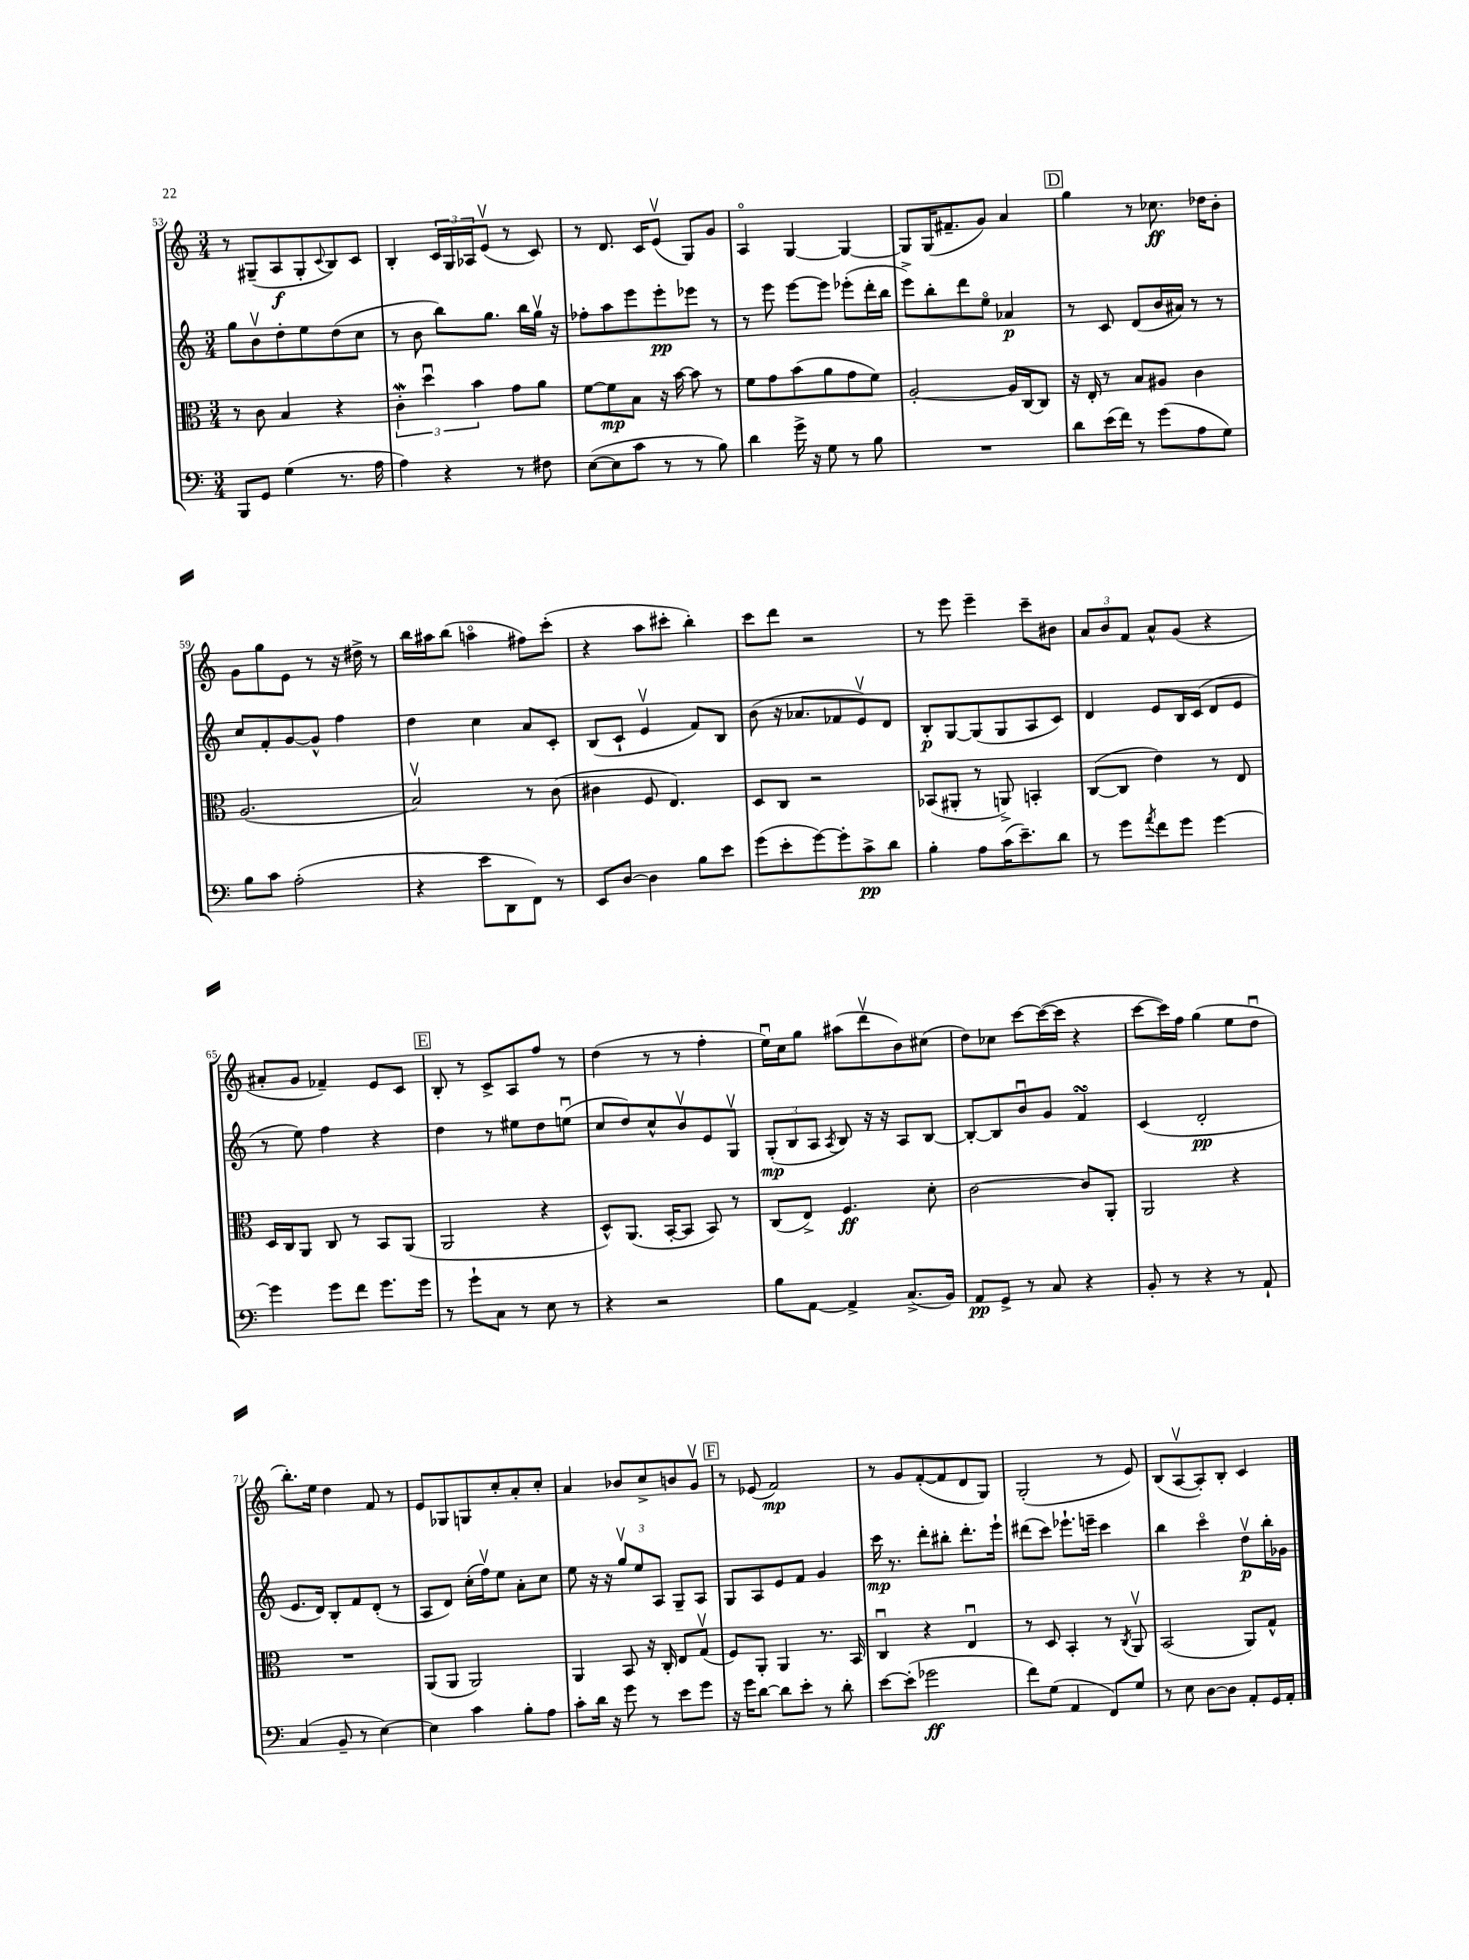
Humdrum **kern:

**kern	**dynam	**kern	**dynam	**kern	**dynam	**kern	**dynam
*part4	*part4	*part3	*part3	*part2	*part2	*part1	*part1
*staff4	*staff4	*staff3	*staff3	*staff2	*staff2	*staff1	*staff1
*clefF4	*	*clefC3	*	*clefG2	*	*clefG2	*
*k[]	*	*k[]	*	*k[]	*	*k[]	*
*M3/4	*	*M3/4	*	*M3/4	*	*M3/4	*
=53	=53	=53	=53	=53	=53	=53	=53
8BBB/L	.	8r	.	8gg\L	.	8r	.
8GG/J	.	8c\	.	8bv\	.	(8G#X~/L	.
(4G\	.	4B/	.	8dd'\	.	8A/	f
.	.	.	.	8ee\	.	8G#'/	.
.	.	.	.	.	.	8qqc/	.
8.r	.	4r	.	(8dd\	.	8B/)	.
.	.	.	.	8cc\J	.	8c/J	.
16A\	.	.	.	.	.	.	.
=54	=54	=54	=54	=54	=54	=54	=54
4A\)	.	6cw'\	.	8r	.	4B'/	.
.	.	.	.	8b\	.	.	.
.	.	6ddu\	.	.	.	.	.
4r	.	.	.	8bb\L)	.	24c/LL	.
.	.	.	.	.	.	24G/	.
.	.	6b\	.	.	.	24A-X/J	.
.	.	.	.	8.gg\J	.	(8ev/J	.
8r	.	8g\L	.	.	.	8r	.
.	.	.	.	16bb\LL	.	.	.
8F#X\	.	8a\J	.	16ggv\JJ	.	8c/)	.
.	.	.	.	16r	.	.	.
=55	=55	=55	=55	=55	=55	=55	=55
([8E\L	.	[8f\L	.	8ff-X'\L	.	8r	.
8E\]	.	8f\]	mp	8aa\	.	8.d/	.
8c\J	.	8B\J	.	8eee\	.	.	.
.	.	.	.	.	.	16c/KL	.
8r	.	16r	.	8eee'\	pp	(8ev/J	.
.	.	[16b\	.	.	.	.	.
8r	.	8b\]	.	8eee-X\J	.	8G/L)	.
8B\)	.	8r	.	8r	.	8g/J	.
=56	=56	=56	=56	=56	=56	=56	=56
4d\	.	8f\L	.	8r	.	4A/	.
.	.	8g\	.	8eee\	.	.	.
16g^\	.	(8b\	.	[8eee\L	.	[4G/	.
16r	.	.	.	.	.	.	.
8G\	.	8a\	.	8eee\J]	.	.	.
8r	.	8g\	.	(8eee-X'\L	.	4G/_	.
8B\	.	8f\J)	.	16ddd'\L	.	.	.
.	.	.	.	16bb\JJ	.	.	.
=57	=57	=57	=57	=57	=57	=57	=57
2.r	.	[2A'/	.	8eee^\L)	.	8G/L]	.
.	.	.	.	8bb'\	.	(16G/K	.
.	.	.	.	.	.	8.f#X~/	.
.	.	.	.	8ddd\	.	.	.
.	.	.	.	8ee\J	.	8g/J)	.
.	.	16A/LL]	.	4a-X/	p	4a/	.
.	.	[16C/J	.	.	.	.	.
.	.	8C/J]	.	.	.	.	.
!!LO:REH:place=s1:t=D
=58	=58	=58	=58	=58	=58	=58	=58
8d\L	.	16r	.	8r	.	4gg\	.
.	.	16E'/	.	.	.	.	.
(16e\L	.	8r	.	8c/	.	.	.
16f\JJ)	.	.	.	.	.	.	.
8r	.	8B/L	.	(8d/L	.	8r	.
(8g\L	.	8A#X/J	.	16b/L	.	8.cc-X\	ff
.	.	.	.	16a#X/JJ)	.	.	.
8A\	.	4c\	.	8r	.	.	.
.	.	.	.	.	.	16dd-X\KL	.
8G\J)	.	.	.	8r	.	8b'\J	.
!!LO:LB:g=z
=59	=59	=59	=59	=59	=59	=59	=59
8B\L	.	(2.A/	.	8cc/L	.	8g\L	.
8c\J	.	.	.	8f'/	.	8gg\	.
(2A'\	.	.	.	[8g/	.	8e\J	.
.	.	.	.	8g^^/J]	.	8r	.
.	.	.	.	4ff\	.	16r	.
.	.	.	.	.	.	16dd#X^\	.
.	.	.	.	.	.	8r	.
=60	=60	=60	=60	=60	=60	=60	=60
4r	.	2Bv/)	.	4dd\	.	16bb\LL	.
.	.	.	.	.	.	16aa#X\J	.
.	.	.	.	.	.	(8bb\J	.
8e\L	.	.	.	4cc\	.	4aan\	.
8DD\	.	.	.	.	.	.	.
8FF\J)	.	8r	.	8a/L	.	8ff#X\L)	.
8r	.	(8c\	.	8c'/J	.	(8ccc'\J	.
=61	=61	=61	=61	=61	=61	=61	=61
8EE/L	.	4c#X\	.	(8B/L	.	4r	.
[8D/J	.	.	.	8c`/J	.	.	.
4D\]	.	8F/	.	4ev/	.	8aa\L	.
.	.	4.E/)	.	.	.	8ccc#X'\J	.
8B\L	.	.	.	8f/L)	.	4bb'\)	.
8e\J	.	.	.	8B/J	.	.	.
=62	=62	=62	=62	=62	=62	=62	=62
(8g\L	.	8D/L	.	(8b\	.	8ccc\L	.
8e'\	.	8C/J	.	16r	.	8ddd\J	.
.	.	.	.	8.a-X/L	.	.	.
[8g\)	.	2r	.	.	.	2r	.
8g'\]	.	.	.	8f-X/	.	.	.
8c^\	pp	.	.	8ev/)	.	.	.
8d\J	.	.	.	8d/J	.	.	.
=63	=63	=63	=63	=63	=63	=63	=63
4B'\	.	(8BB-X/L	.	8B'/L	p	8r	.
.	.	8AA#X'/J	.	[8G/	.	8eee\	.
8A\L	.	8r	.	(8G/]	.	4eee~\	.
(16c\K	.	8AAn^/)	.	8G/	.	.	.
8.e~\)	.	.	.	.	.	.	.
.	.	4BBn'/	.	8A/	.	8ccc~\L	.
8d\J	.	.	.	8c/J)	.	8b#X\J	.
=64	=64	=64	=64	=64	=64	=64	=64
8r	.	([8C/L	.	4d/	.	12a/L	.
.	.	.	.	.	.	12b/	.
8g\L	.	8C/J]	.	.	.	.	.
.	.	.	.	.	.	12f/J	.
8qa/	.	.	.	.	.	.	.
8f\	.	4e\)	.	8e/L	.	8a^^/L	.
8g\J	.	.	.	16B/L	.	(8g/J	.
.	.	.	.	(16c/JJ	.	.	.
[4g\	.	8r	.	8d/L	.	4r	.
.	.	8E/	.	8e/J	.	.	.
!!LO:LB:g=z
=65	=65	=65	=65	=65	=65	=65	=65
4g\]	.	16D/LL	.	8r	.	8a#X'/L	.
.	.	16C/J	.	.	.	.	.
.	.	8AA/J	.	8ee\)	.	8g/J	.
8g\L	.	8C/	.	4ff\	.	4f-X~/)	.
8f\J	.	8r	.	.	.	.	.
8.g\L	.	8BB/L	.	4r	.	8e/L	.
.	.	(8AA/J	.	.	.	8c/J	.
16g\Jk	.	.	.	.	.	.	.
!!LO:REH:place=s1:t=E
=66	=66	=66	=66	=66	=66	=66	=66
8r	.	2AA/	.	4dd\	.	8B'/	.
8g`\L	.	.	.	.	.	8r	.
8C\J	.	.	.	8r	.	8c^/L	.
8r	.	.	.	8ee#X\L	.	8A/	.
8E\	.	4r	.	8dd\	.	8ff/J	.
8r	.	.	.	(8eenu\J	.	8r	.
=67	=67	=67	=67	=67	=67	=67	=67
4r	.	8D^^/L)	.	8cc/L	.	(4dd\	.
.	.	(8.AA/J	.	8dd/)	.	.	.
2r	.	.	.	8cc^^/	.	8r	.
.	.	[16BB'/KL	.	.	.	.	.
.	.	8BB/J]	.	8bv/	.	8r	.
.	.	8BB/)	.	8e/	.	4ff'\	.
.	.	8r	.	8Gv/J	.	.	.
=68	=68	=68	=68	=68	=68	=68	=68
8B\L	.	(8C/L	.	(12G'/L	mp	16eeu\LL)	.
.	.	.	.	.	.	16cc\J	.
.	.	.	.	12B/	.	.	.
[8AA\J	.	8E^/J)	.	.	.	8gg\J	.
.	.	.	.	12A/J	.	.	.
.	.	.	.	8qA/	.	.	.
4AA^/]	.	4.F/	ff	8B/)	.	(8aa#X\L	.
.	.	.	.	16r	.	8dddv\	.
.	.	.	.	16r	.	.	.
(8.C^/L	.	.	.	8A/L	.	8b\)	.
.	.	8d'\	.	[8B/J	.	(8cc#X\J	.
16BB/Jk)	.	.	.	.	.	.	.
=69	=69	=69	=69	=69	=69	=69	=69
8AA/L	pp	[2c\	.	8B'/L_	.	8dd\L)	.
8GG^/J	.	.	.	8B/]	.	8cc-X\J	.
8r	.	.	.	8bu/	.	[8ccc\L	.
8C/	.	.	.	8g/J	.	(16ccc\L_	.
.	.	.	.	.	.	16ccc\JJ]	.
4r	.	8c/L]	.	4fsSSs/	.	4r	.
.	.	8AA'/J	.	.	.	.	.
=70	=70	=70	=70	=70	=70	=70	=70
8BB'/	.	2AA/	.	(4c/	.	[8ccc\L	.
8r	.	.	.	.	.	16ccc\L])	.
.	.	.	.	.	.	16ff\JJ	.
4r	.	.	.	2d'/	pp	(4gg\	.
8r	.	4r	.	.	.	8ee\L	.
8AA`/	.	.	.	.	.	8ddu\J	.
!!LO:LB:g=z
=71	=71	=71	=71	=71	=71	=71	=71
(4C/	.	2.r	.	8.e/L	.	8.bb'\L)	.
.	.	.	.	16d/Jk)	.	16ee\Jk	.
8BB~/	.	.	.	8B'/L	.	4dd\	.
8r	.	.	.	8f/	.	.	.
[4E\)	.	.	.	(8d'/J	.	8f/	.
.	.	.	.	8r	.	8r	.
=72	=72	=72	=72	=72	=72	=72	=72
4E\]	.	(8AA/L	.	8A/L	.	8e/L	.
.	.	8AA/J	.	8d/J)	.	8G-X/	.
4c\	.	2AA/)	.	(16cc'\LL	.	8Gn/	.
.	.	.	.	16ffv\J)	.	.	.
.	.	.	.	8ee\J	.	8cc'/	.
8B'\L	.	.	.	8a'\L	.	8a'/	.
8A\J	.	.	.	8cc\J	.	8cc'/J	.
=73	=73	=73	=73	=73	=73	=73	=73
8c'\L	.	4AA/	.	8ee\	.	4a/	.
16d\Jk	.	.	.	16r	.	.	.
16r	.	.	.	16r	.	.	.
8g\	.	8BB/	.	12ggv/L	.	8b-X/L	.
.	.	.	.	12ee/	.	.	.
8r	.	16r	.	.	.	8cc^/	.
.	.	.	.	12A/J	.	.	.
.	.	16C'/	.	.	.	.	.
8e\L	.	8E/L	.	8G~/L	.	8bn/	.
8g\J	.	(8Gv/J	.	8A/J	.	8gv/J	.
!!LO:REH:place=s1:t=F
=74	=74	=74	=74	=74	=74	=74	=74
16r	.	8F/L)	.	8G/L	.	8r	.
16g\KL	.	.	.	.	.	.	.
[8d\J	.	8AA'/J	.	8A/	.	(8e-X/	.
8d\L]	.	4AA/	.	8e/	.	2f/)	mp
8e'\J	.	.	.	8f/J	.	.	.
8r	.	8.r	.	4g/	.	.	.
8d'\	.	.	.	.	.	.	.
.	.	16BB/	.	.	.	.	.
=75	=75	=75	=75	=75	=75	=75	=75
[8e\L	.	4Cu/	.	16ccc\	mp	8r	.
.	.	.	.	8.r	.	.	.
(8e'\J]	.	.	.	.	.	8g/L	.
2g-X\	ff	4r	.	8ddd'\L	.	([8f'/	.
.	.	.	.	8bb#X'\J	.	8f/]	.
.	.	4Eu/	.	8.ddd'\L	.	8d/	.
.	.	.	.	.	.	8G/J)	.
.	.	.	.	16eee`\Jk	.	.	.
=76	=76	=76	=76	=76	=76	=76	=76
8f\L)	.	8r	.	(8ddd#X\L	.	(2G'/	.
(8G\J	.	8D/	.	8ccc\J)	.	.	.
4AA/	.	4BB'/	.	8.eee-X`\L	.	.	.
.	.	.	.	16eeen~\Jk	.	.	.
8FF/L)	.	8r	.	4ccc\	.	8r	.
.	.	8qC/	.	.	.	.	.
8G/J	.	8AAv/	.	.	.	8e/)	.
=77	=77	=77	=77	=77	=77	=77	=77
8r	.	(2BB/	.	4bb\	.	(8B/L	.
8E\	.	.	.	.	.	[8Av/	.
[8D\L	.	.	.	4ccc\	.	8A'/])	.
8D\J]	.	.	.	.	.	8B'/J	.
8AA'/L	.	8AA/L)	.	8ddv\L	p	4c/	.
16GG/L	.	8G^^/J	.	16bb'\L	.	.	.
16AA'/JJ	.	.	.	16g-X\JJ	.	.	.
==	==	==	==	==	==	==	==
*-	*-	*-	*-	*-	*-	*-	*-
